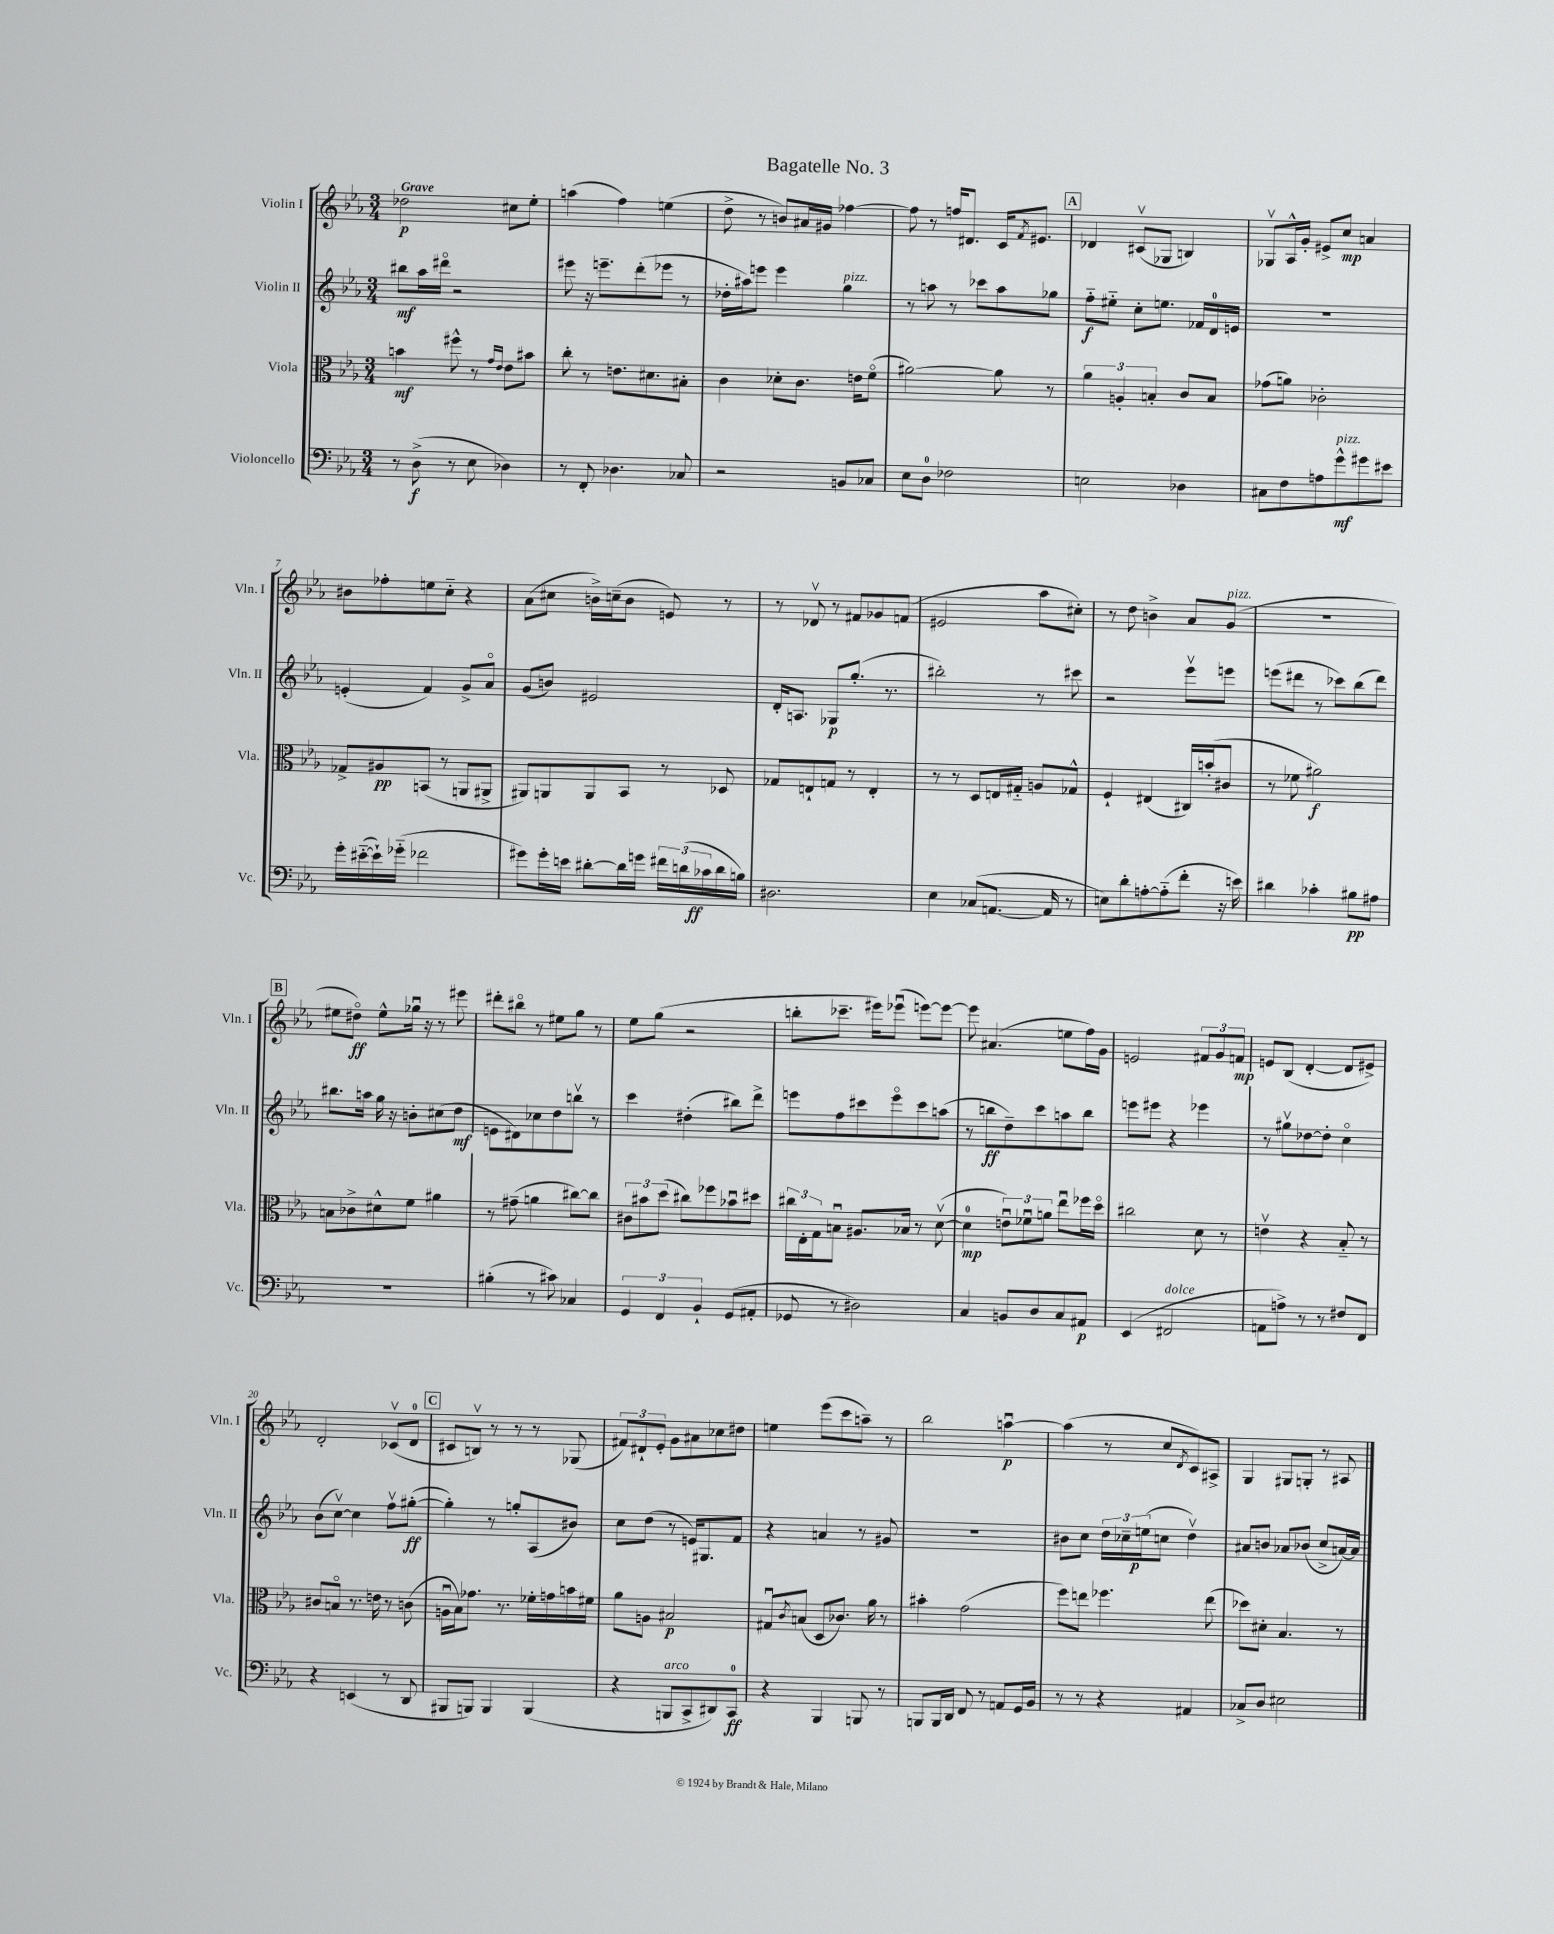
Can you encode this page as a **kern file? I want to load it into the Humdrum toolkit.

**kern	**dynam	**kern	**dynam	**kern	**dynam	**kern	**dynam
*part4	*part4	*part3	*part3	*part2	*part2	*part1	*part1
*staff4	*staff4	*staff3	*staff3	*staff2	*staff2	*staff1	*staff1
*I"Violoncello	*	*I"Viola	*	*I"Violin II	*	*I"Violin I	*
*I'Vc.	*	*I'Vla.	*	*I'Vln. II	*	*I'Vln. I	*
*clefF4	*	*clefC3	*	*clefG2	*	*clefG2	*
*k[b-e-a-]	*	*k[b-e-a-]	*	*k[b-e-a-]	*	*k[b-e-a-]	*
*M3/4	*	*M3/4	*	*M3/4	*	*M3/4	*
=1	=1	=1	=1	=1	=1	=1	=1
!	!	!	!	!	!	!LO:TX:a:B:t=Grave	!
8r	.	4bn\	mf	8bb#X\L	mf	2dd-X\	p
(8D^\	f	.	.	16aa-\L	.	.	.
.	.	.	.	16ddd#X\JJ	.	.	.
8r	.	8ff#X^^\	.	2r	.	.	.
8E-\	.	8r	.	.	.	.	.
.	.	16qqg/LL	.	.	.	.	.
.	.	16qqe-/JJ	.	.	.	.	.
4D-X\)	.	8e-\L	.	.	.	8cc#X\L	.
.	.	8b#X\J	.	.	.	8ee-'\J	.
=2	=2	=2	=2	=2	=2	=2	=2
8r	.	8cc'\	.	8eee#X\	.	(4aan\	.
8FF'/	.	8r	.	16r	.	.	.
.	.	.	.	8.eeen~\L	.	.	.
4.D-X\	.	8.en\L	.	.	.	4ff\)	.
.	.	.	.	(8ddd'\	.	.	.
.	.	8.d#X\	.	.	.	.	.
.	.	.	.	8eee-X\J	.	(4een\	.
8C-X/	.	8B#X'\J	.	8r	.	.	.
=3	=3	=3	=3	=3	=3	=3	=3
2r	.	4c\	.	16dd-X'\LL	.	8dd^\	.
.	.	.	.	16aa#X\J)	.	.	.
.	.	.	.	8eeen\J	.	8r	.
.	.	8d-X'\L	.	4eee\	.	8bn/L)	.
.	.	8.c\J	.	.	.	16a#X/L	.
.	.	.	.	.	.	16g#X/JJ	.
!	!	!	!	!LO:TX:a:i:t=pizz.	!	!	!
8BBn/L	.	.	.	4gg\	.	[4ff-X\	.
.	.	16en\KL	.	.	.	.	.
8C-X/J	.	(8f\J	.	.	.	.	.
=4	=4	=4	=4	=4	=4	=4	=4
8E-\L	.	[2a#X\)	.	8r	.	8ff-\]	.
8D\J	.	.	.	8aan\	.	8r	.
2F-X\	.	.	.	8r	.	16ffn/KL	.
.	.	.	.	.	.	8.d#X/J	.
.	.	.	.	8ccc-X\L	.	.	.
.	.	8a#\]	.	8aa\	.	16c/KL	.
.	.	.	.	.	.	8qf/	.
.	.	.	.	.	.	8.e#X/J	.
.	.	8r	.	8gg-X\J	.	.	.
!!LO:REH:place=s1:t=A
=5	=5	=5	=5	=5	=5	=5	=5
2En\	.	6a-\	.	8ff\L	f	4d-X/	.
.	.	.	.	8ee#X\J	.	.	.
.	.	6An'/	.	.	.	.	.
.	.	.	.	8cc'\L	.	(8c#Xv/L	.
.	.	6Bn'/	.	.	.	.	.
.	.	.	.	8.een\J	.	8G-X/J	.
4D-X\	.	8c/L	.	.	.	4Bn/)	.
.	.	.	.	16f-X/LL	.	.	.
.	.	8B/J	.	16d/	.	.	.
.	.	.	.	16en/JJ	.	.	.
=6	=6	=6	=6	=6	=6	=6	=6
8C#X\L	.	(8g-X\L	.	2.r	.	8G-Xv/L	.
8F\	.	8an\J)	.	.	.	16A-^^/L	.
.	.	.	.	.	.	16g'/JJ	.
8An\	.	2c-X'\	.	.	.	8e#X^/L	.
!LO:TX:a:i:t=pizz.	!	!	!	!	!	!	!
8g^^\	mf	.	.	.	.	8cc/J	mp
8g#X\	.	.	.	.	.	4an/	.
8e#X\J	.	.	.	.	.	.	.
!!LO:LB:g=z
=7	=7	=7	=7	=7	=7	=7	=7
16g'\LL	.	8G-X^/L	.	(4en'/	.	8b#X\L	.
([16e#X\	.	.	.	.	.	.	.
16e#`\])	.	8A#X/	pp	.	.	8ff-X'\	.
(16g-X\JJ	.	.	.	.	.	.	.
2f-X\	.	(8BBn/J	.	4f/)	.	8een\	.
.	.	8r	.	.	.	8cc\J	.
.	.	8AAn/L	.	8g^/L	.	4r	.
.	.	8AA#X^/J	.	8a-/J	.	.	.
=8	=8	=8	=8	=8	=8	=8	=8
8g#X\L)	.	8AA#X/L)	.	(8g/L	.	(8a-\L	.
16g#'\L	.	8AAn/	.	8bn/J)	.	8cc#X\J	.
16en\JJ	.	.	.	.	.	.	.
[8d#X'\L	.	8AA/	.	2e#X/	.	16bn^\LL)	.
.	.	.	.	.	.	(16ccn~\J	.
16d#\L]	.	8BB-/J	.	.	.	8b\J	.
16gn\JJ	.	.	.	.	.	.	.
24f#X\LL	.	8r	.	.	.	8en/)	.
(24dn\	.	.	.	.	.	.	.
24c-X\	ff	.	.	.	.	.	.
16d\	.	8D-X/	.	.	.	8r	.
16Bn\JJ)	.	.	.	.	.	.	.
=9	=9	=9	=9	=9	=9	=9	=9
2.D#X\	.	8G-X/L	.	16d'/KL	.	8r	.
.	.	.	.	8.An/J	.	.	.
.	.	8En`/	.	.	.	8d-Xv/	.
.	.	8Gn/J	.	8G-X/L	p	8r	.
.	.	8r	.	(8.gg'/J	.	8f#X/L	.
.	.	4E'/	.	.	.	8g-X/	.
.	.	.	.	8.r	.	.	.
.	.	.	.	.	.	(8fn/J	.
=10	=10	=10	=10	=10	=10	=10	=10
4E-\	.	8r	.	2bb#X'\)	.	2e#X/	.
.	.	8r	.	.	.	.	.
(8C-X/L	.	8D/L	.	.	.	.	.
[8.AAn/J	.	16En/L	.	.	.	.	.
.	.	16G#X/JJ	.	.	.	.	.
.	.	8An/L	.	8r	.	8aa-\L	.
16AA/]	.	.	.	.	.	.	.
8r	.	8G-X^^/J	.	8ccc#X\	.	8cc#X'\J)	.
=11	=11	=11	=11	=11	=11	=11	=11
8En\L)	.	4F`/	.	2r	.	8r	.
8d'\	.	.	.	.	.	8dd\	.
[8An'\	.	(4E#X/	.	.	.	4bn^\	.
(8A\]	.	.	.	.	.	.	.
8f'\J	.	16C#X/LL)	.	8eee-v\L	.	8a-/L	.
.	.	(16bn'/J	.	.	.	.	.
!	!	!	!	!	!	!LO:TX:a:i:t=pizz.	!
16r	.	8c#X/J	.	8eeen\J	.	(8g/J	.
16en\)	.	.	.	.	.	.	.
=12	=12	=12	=12	=12	=12	=12	=12
4d#X\	.	8r	.	(8eeen\L	.	2.r	.
.	.	8f-X\	.	8ddd#X\J	.	.	.
4c-X'\	.	2a#X\)	f	8r	.	.	.
.	.	.	.	8ccc-X\L)	.	.	.
8B#X\L	pp	.	.	(8bb-\	.	.	.
8A#X\J	.	.	.	8ddd#\J)	.	.	.
!!LO:LB:g=z
!!LO:REH:place=s1:t=B
=13	=13	=13	=13	=13	=13	=13	=13
2.r	.	8Bn\L	.	8.bb#X\L	.	8ee#X\L	.
.	.	8c-X^\	.	.	.	8dd#X\J)	ff
.	.	.	.	16aan\Jk	.	.	.
.	.	8d#X^^\	.	16gg\	.	8ee#^^\L	.
.	.	.	.	16r	.	.	.
.	.	8f\J	.	8bn'\L	.	16gg-Xu\Jk	.
.	.	.	.	.	.	16r	.
.	.	4a#X\	.	(8cc#X\	.	8r	.
.	.	.	.	8dd\J	mf	8eee#X\	.
=14	=14	=14	=14	=14	=14	=14	=14
(4B#X'\	.	8r	.	8en\L	.	8ddd#X'\L	.
.	.	(8g#X~\	.	8d#X\)	.	8bb#X\J	.
8r	.	4an\	.	8cc-X\	.	8r	.
8c#X\)	.	.	.	8dd\	.	8ee#X\L	.
4C-X/	.	[8cc#X\L)	.	8bbnv\J	.	8gg\J	.
.	.	8cc#\J]	.	8r	.	8r	.
=15	=15	=15	=15	=15	=15	=15	=15
6GG/	.	12c#X\L	.	4ccc\	.	8ee-\L	.
.	.	12b#X\	.	.	.	.	.
.	.	.	.	.	.	(8gg\J	.
6FF/	.	(12dd\J	.	.	.	.	.
.	.	8cc#X\L)	.	(4dd#X'\	.	2r	.
6BB-`/	.	.	.	.	.	.	.
.	.	8ff-X\	.	.	.	.	.
(8GG/L	.	8b-Xu\	.	8bb#X\L)	.	.	.
8AA#X'/J	.	8dd#X\J	.	8ddd^\J	.	.	.
=16	=16	=16	=16	=16	=16	=16	=16
8GG-X/	.	24cc#X\LL	.	8eeen\L	.	8bbn'\L	.
.	.	24E-'\	.	.	.	.	.
.	.	24G\J	.	.	.	.	.
8r	.	8Bnu\J	.	8ff\	.	8.ccc-X~\J	.
2D#X\)	.	8.A#X/L	.	8ccc#X\	.	.	.
.	.	.	.	.	.	16eee#X\KL)	.
.	.	.	.	8eee\	.	(8eee-Xu\J	.
.	.	16B-X/Jk	.	.	.	.	.
.	.	8r	.	8ccc#\	.	[8eeen\L)	.
.	.	([8dv\	.	(8aan\J	.	8eee\J_	.
=17	=17	=17	=17	=17	=17	=17	=17
4C/	.	4d\]	mp	8r	.	8eee\]	.
.	.	.	.	8bbn\L	ff	(4.a#X/	.
8BBn/L	.	12enu\L)	.	8dd~\)	.	.	.
.	.	12f-Xu\	.	.	.	.	.
8D/	.	.	.	8ccc\	.	.	.
.	.	12an\J	.	.	.	.	.
8C/	.	8ee-u\L	.	8aan\	.	8een\L	.
8AA#X/J	p	16ff-X\L	.	8bb\J	.	16ff\L)	.
.	.	16dd\JJ	.	.	.	16g\JJ	.
=18	=18	=18	=18	=18	=18	=18	=18
(4EE-/	.	2cc#X\	.	8eeen\L	.	2en/	.
.	.	.	.	8eee#X\J	.	.	.
!LO:TX:a:i:t=dolce	!	!	!	!	!	!	!
2FF#X/	.	.	.	4r	.	.	.
.	.	8d\	.	4eee-X\	.	12f#X/L	.
.	.	.	.	.	.	12g/	.
.	.	8r	.	.	.	.	.
.	.	.	.	.	.	12fn/J	mp
=19	=19	=19	=19	=19	=19	=19	=19
8AAn\L	.	4env\	.	8r	.	8en/L	.
8An^\J)	.	.	.	8gg#Xv\L	.	(8B-/J	.
8r	.	4r	.	[8dd-X\	.	[4d'/	.
8r	.	.	.	8dd-'\J]	.	.	.
8F#X/L	.	8B-/	.	4cc\	.	8d/L]	.
8FF/J	.	8r	.	.	.	8e#X^/J)	.
!!LO:LB:g=z
=20	=20	=20	=20	=20	=20	=20	=20
4r	.	8c#X/L	.	(8b-\L	.	2d'/	.
.	.	8Bn/J	.	[8ccv\J)	.	.	.
(4EEn/	.	8.r	.	4cc\]	.	.	.
.	.	16en\	.	.	.	.	.
8r	.	8r	.	8ffv\L	.	(8c-Xv/L	.
8DD/	.	(8cn\	.	([8gg#X'\J	ff	8d/J	.
!!LO:REH:place=s1:t=C
=21	=21	=21	=21	=21	=21	=21	=21
8BBB#X/L	.	16Anu\LL	.	4gg#'\])	.	8c#X/L	.
.	.	16B-\J)	.	.	.	.	.
8BBBn/J)	.	8.g-X\J	.	.	.	8Bnv/J)	.
4BBB/	.	.	.	8r	.	8r	.
.	.	8.r	.	.	.	.	.
.	.	.	.	8ggn'/L	.	8r	.
(4BBB/	.	16f-X'\LL	.	(8A-/	.	8r	.
.	.	16gn\	.	.	.	.	.
.	.	16bn\	.	8b#X/J)	.	(8G-X/	.
.	.	16f#X\JJ	.	.	.	.	.
=22	=22	=22	=22	=22	=22	=22	=22
4r	.	8a-\L	.	8cc\L	.	12f#X/L)	.
.	.	.	.	.	.	12d#X`/	.
.	.	8An\J	.	(8dd\J	.	.	.
.	.	.	.	.	.	12e-'/J	.
!LO:TX:a:i:t=arco	!	!	!	!	!	!	!
8BBBn/L	.	2B#X/	p	8r	.	8g\L	.
8CC^/	.	.	.	16en/KL)	.	8a#X\	.
.	.	.	.	8.G#X/	.	.	.
8DD#X/)	.	.	.	.	.	8cc-X\	.
8CC/J	ff	.	.	8f/J	.	8dd#X\J	.
=23	=23	=23	=23	=23	=23	=23	=23
4r	.	8G#Xu/L	.	4r	.	4een\	.
.	.	8qc/	.	.	.	.	.
.	.	(8Bn/J	.	.	.	.	.
4BBB-/	.	8D/L	.	4an/	.	(8eee-\L	.
.	.	8.c-X/J)	.	.	.	8ccc\	.
8BBBn/	.	.	.	8r	.	8aan~\J)	.
.	.	16a-\	.	.	.	.	.
8r	.	8r	.	8g#X/	.	8r	.
=24	=24	=24	=24	=24	=24	=24	=24
8BBBn/L	.	4b#X'\	.	2.r	.	2bb-\	.
16BBB/L	.	.	.	.	.	.	.
16DD/JJ	.	.	.	.	.	.	.
8FF/	.	(2g\	.	.	.	.	.
8r	.	.	.	.	.	.	.
8AAn/L	.	.	.	.	.	[4aanu\	p
16GG/L	.	.	.	.	.	.	.
16BB-/JJ	.	.	.	.	.	.	.
=25	=25	=25	=25	=25	=25	=25	=25
8r	.	8ff\L)	.	8b#X\L	.	(4aa\]	.
8r	.	8een\J	.	8cc\J	.	.	.
4r	.	4.ff-X\	.	24dd\LL	.	8r	.
.	.	.	.	24cc-X~\	.	.	.
.	.	.	.	(24een\J	p	.	.
.	.	.	.	8ccn\J	.	8cc/L	.
.	.	.	.	.	.	8qd/	.
4AA#X/	.	.	.	4ddv\)	.	8c/)	.
.	.	(8ee\	.	.	.	8A#X^/J	.
=26	=26	=26	=26	=26	=26	=26	=26
8C-X^/L	.	8dd-X\L)	.	8a#X/L	.	4G/	.
8D/J	.	8d#X'\J	.	8bn/J	.	.	.
2E#X\	.	4.B-/	.	8a-X/L	.	8G#X/L	.
.	.	.	.	(8b-X/J	.	8Gn'/J	.
.	.	.	.	8cc^/L	.	8r	.
.	.	8r	.	[16an/L)	.	8A#X/	.
.	.	.	.	16a/JJ]	.	.	.
==	==	==	==	==	==	==	==
*-	*-	*-	*-	*-	*-	*-	*-
